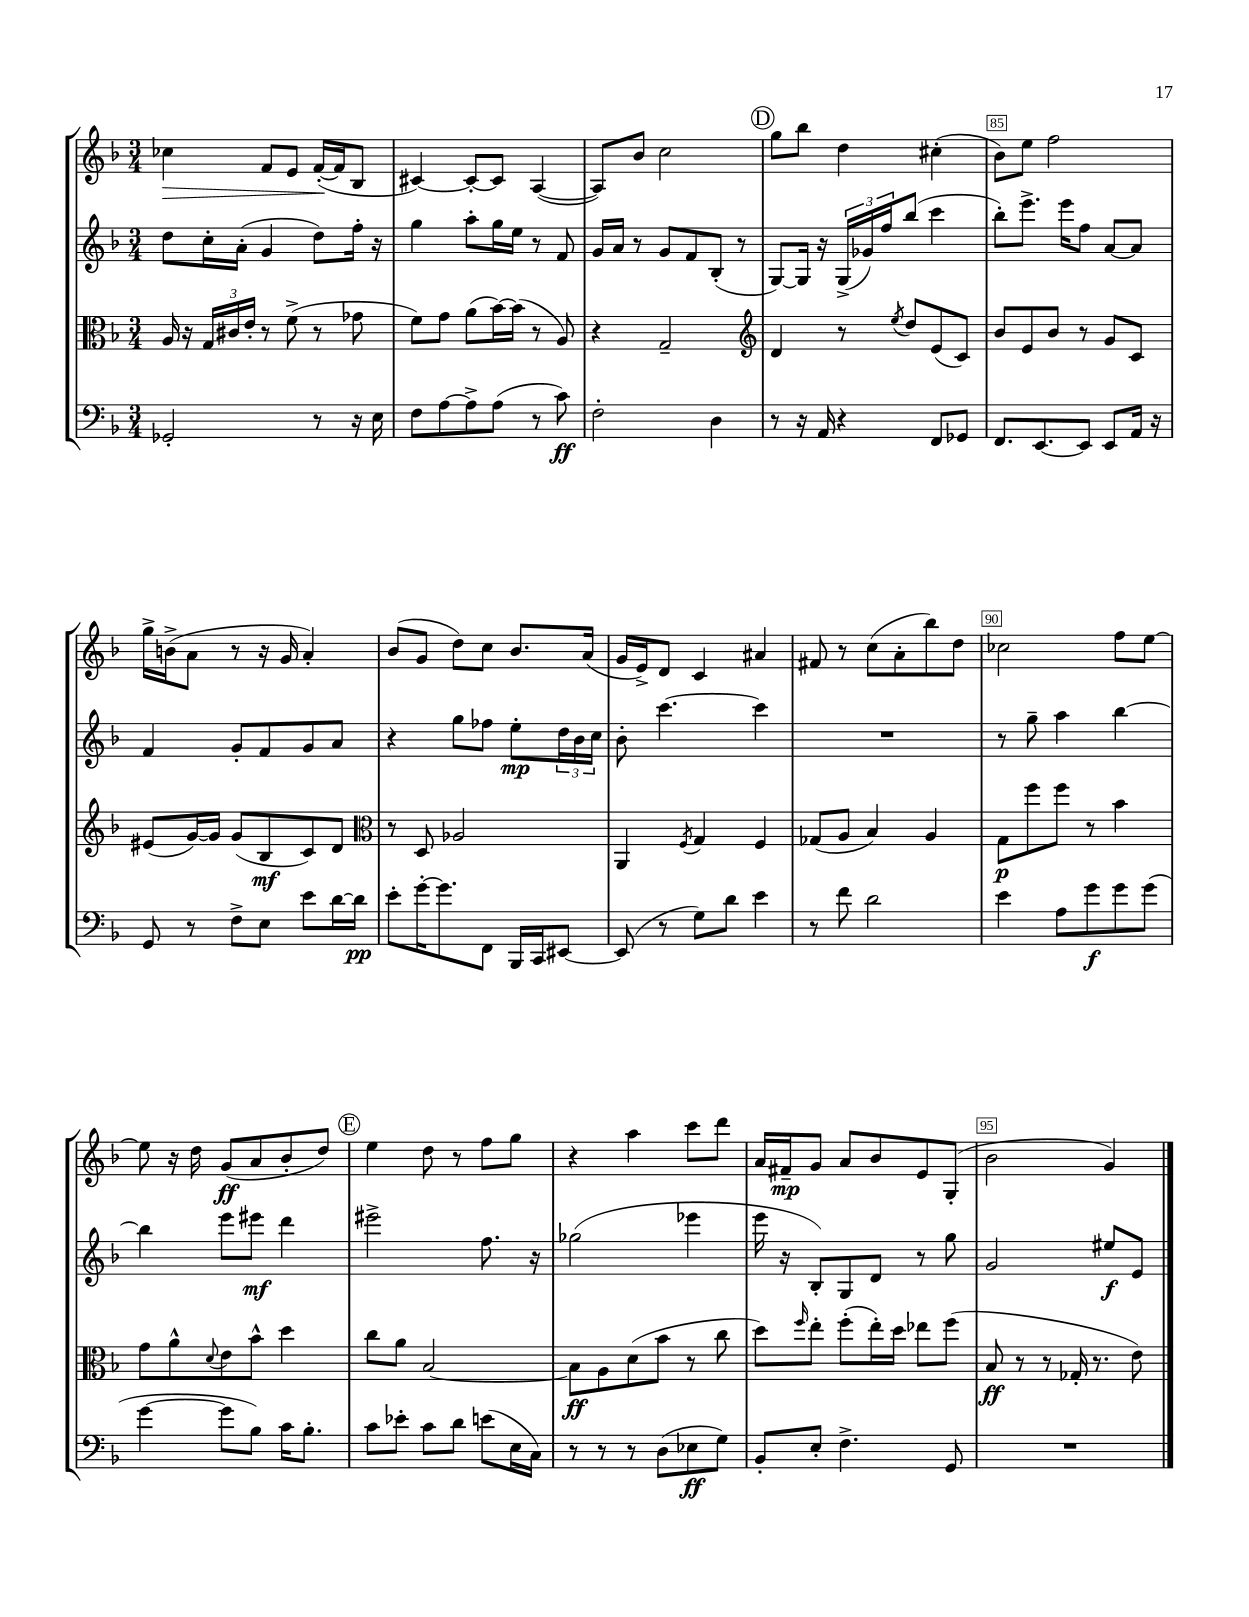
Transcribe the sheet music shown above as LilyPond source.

<<
\new StaffGroup <<
\new Staff = "s0" {
    \clef treble \key f \major \numericTimeSignature \time 3/4
    ces''4\> f'8 e'8 f'16~-.\!( f'16 bes8 |
    cis'4~) cis'8~-. cis'8 a4~( |
    a8) bes'8 c''2 |
    \mark \markup { \circle "D" } g''8 bes''8 d''4 cis''4-.( |
    bes'8) e''8 f''2 |
    g''16-> b'16->( a'8 r8 r16 g'16 a'4-.) |
    bes'8( g'8 d''8) c''8 bes'8. a'16( |
    g'16 e'16->) d'8 c'4 ais'4 |
    fis'8 r8 c''8( a'8-. bes''8) d''8 |
    ces''2 f''8 e''8~ |
    e''8 r16 d''16 g'8\ff( a'8 bes'8-. d''8) |
    \mark \markup { \circle "E" } e''4 d''8 r8 f''8 g''8 |
    r4 a''4 c'''8 d'''8 |
    a'16 fis'16--\mp g'8 a'8 bes'8 e'8 g8-.( |
    bes'2 g'4) \bar "|." |
}
\new Staff = "s1" {
    \clef treble \key f \major \numericTimeSignature \time 3/4
    d''8 c''16-. a'16-.( g'4 d''8) f''16-. r16 |
    g''4 a''8-. g''16 e''16 r8 f'8 |
    g'16 a'16 r8 g'8 f'8 bes8-.( r8 |
    \mark \markup { \circle "D" } g8~) g16 r16 \tuplet 3/2 { g16->( ges'16) f''16 } bes''8( c'''4 |
    bes''8-.) e'''8.-> e'''16 f''8 a'8~ a'8 |
    f'4 g'8-. f'8 g'8 a'8 |
    r4 g''8 fes''8 e''8-.\mp \tuplet 3/2 { d''16 bes'16 c''16 } |
    bes'8-. c'''4.~ c'''4 |
    R2. |
    r8 g''8-- a''4 bes''4~ |
    bes''4 e'''8 eis'''8\mf d'''4 |
    \mark \markup { \circle "E" } eis'''2-> f''8. r16 |
    ges''2( ees'''4 |
    e'''16 r16 bes8-.) g8 d'8 r8 g''8 |
    g'2 eis''8\f e'8 \bar "|." |
}
\new Staff = "s2" {
    \clef alto \key f \major \numericTimeSignature \time 3/4
    a16 r16 \tuplet 3/2 { g16 cis'16 e'16-. } r8 f'8->( r8 ges'8 |
    f'8) g'8 a'8( bes'16~) bes'16( r8 a8) |
    r4 g2-- |
    \mark \markup { \circle "D" } \clef treble d'4 r8 \acciaccatura { e''8 } d''8 e'8( c'8) |
    bes'8 e'8 bes'8 r8 g'8 c'8 |
    eis'8( g'16~) g'16 g'8( bes8\mf c'8) d'8 |
    \clef alto r8 d8 aes2 |
    a,4 \acciaccatura { f8 } g4 f4 |
    ges8( a8 bes4) a4 |
    g8\p f''8 f''8 r8 bes'4 |
    g'8 a'8-^ \appoggiatura { d'8 } e'8 bes'8-^ d''4 |
    \mark \markup { \circle "E" } c''8 a'8 bes2~ |
    bes8\ff a8 d'8( bes'8 r8 c''8 |
    d''8) \grace { f''16 } e''8-. f''8-.( e''16-.) d''16 ees''8 f''8( |
    bes8\ff r8 r8 ges16-. r8. e'8) \bar "|." |
}
\new Staff = "s3" {
    \clef bass \key f \major \numericTimeSignature \time 3/4
    ges,2-. r8 r16 e16 |
    f8 a8~ a8-> a8( r8 c'8\ff) |
    f2-. d4 |
    \mark \markup { \circle "D" } r8 r16 a,16 r4 f,8 ges,8 |
    f,8. e,8.~ e,8 e,8 a,16 r16 |
    g,8 r8 f8-> e8 e'8 d'16~ d'16\pp |
    e'8-. g'16~-. g'8. f,8 bes,,16 c,16 eis,8~ |
    eis,8( r8 g8) d'8 e'4 |
    r8 f'8 d'2 |
    e'4 a8 g'8\f g'8 g'8( |
    g'4~ g'8 bes8) c'16 bes8.-. |
    \mark \markup { \circle "E" } c'8 ees'8-. c'8 d'8 e'8( e16 c16) |
    r8 r8 r8 d8( ees8\ff g8) |
    bes,8-. e8-. f4.-> g,8 |
    R2. \bar "|." |
}
>>
>>
\layout { \context { \Score currentBarNumber = #81 \override BarNumber.break-visibility = ##(#f #t #t) barNumberVisibility = #(every-nth-bar-number-visible 5) \override BarNumber.stencil = #(make-stencil-boxer 0.1 0.3 ly:text-interface::print) } }
